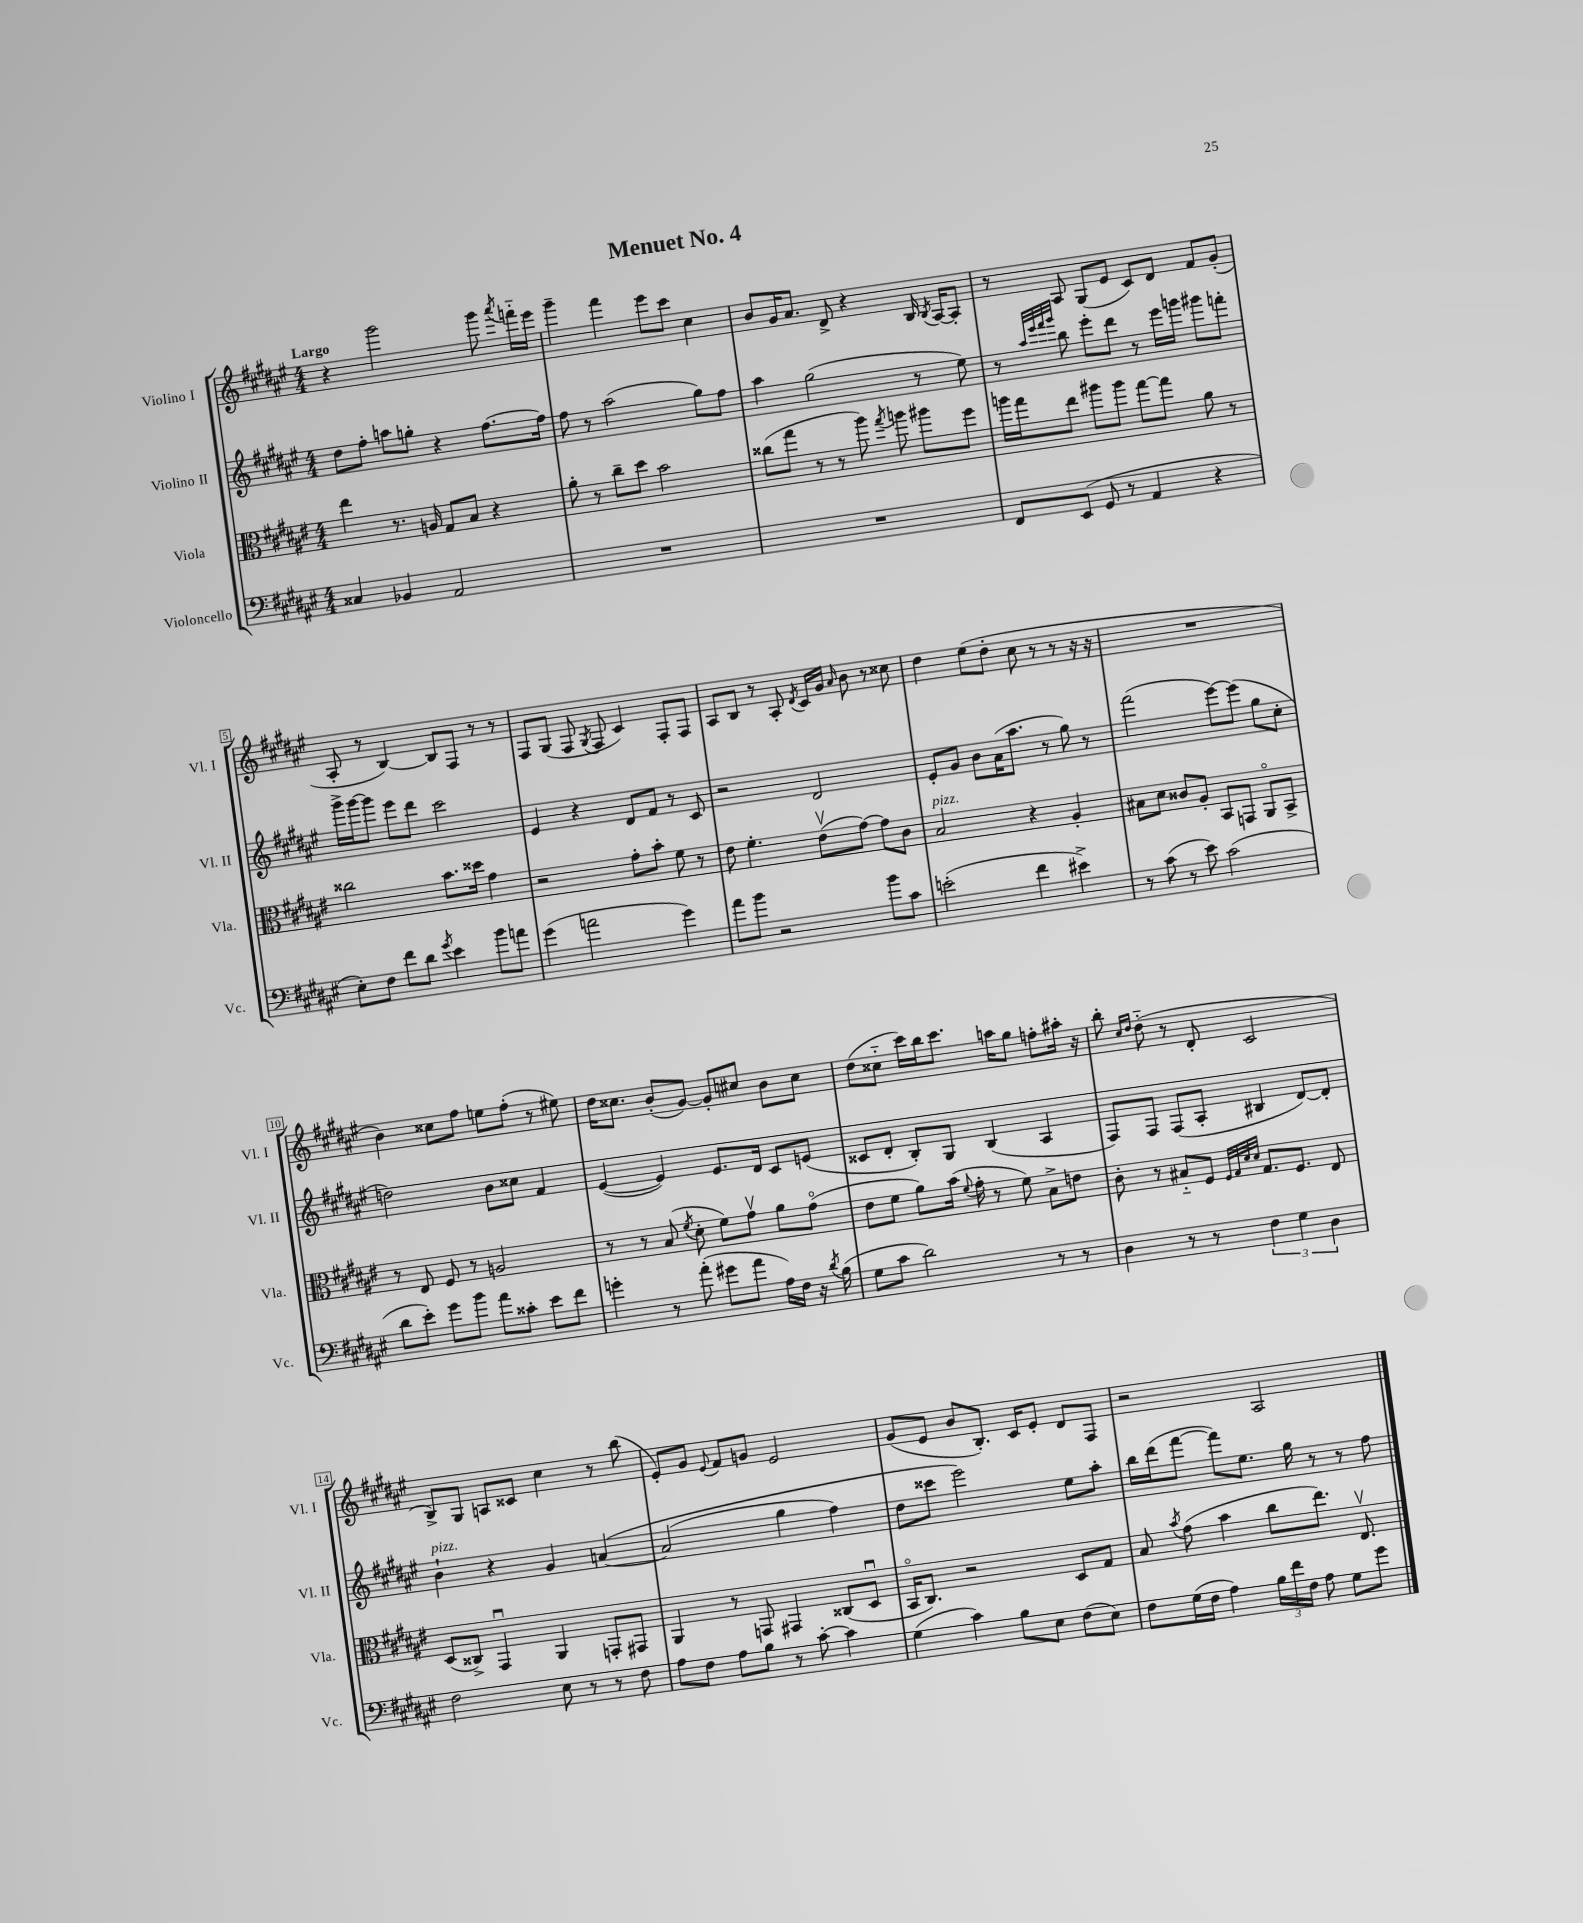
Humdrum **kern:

**kern	**kern	**kern	**kern
*staff4	*staff3	*staff2	*staff1
*clefF4	*clefC3	*clefG2	*clefG2
*k[f#c#g#d#a#e#]	*k[f#c#g#d#a#e#]	*k[f#c#g#d#a#e#]	*k[f#c#g#d#a#e#]
*M4/4	*M4/4	*M4/4	*M4/4
4C##	4ee#	8dd#	4r
.	.	8ff#'	.
4BB-	8.r	8aa	2ggg#
.	.	8gg'	.
.	16A	.	.
2AA#	8G#	4r	.
.	8B	.	.
.	4r	[8.ff#	8ggg#
.	.	.	8qaaa#
.	.	.	16fff'~
.	.	16ff#]	16eee#
=	=	=	=
1r	8a#'	8ff#	4ggg#~
.	8r	8r	.
.	8cc#~	(2aa#	4fff#
.	8dd#	.	.
.	2b	.	8eee#
.	.	.	8ccc#
.	.	8gg#)	4cc#
.	.	8ff#	.
=	=	=	=
1r	(8cc##	4aa#	8b
.	8gg#	.	16g#
.	.	.	8.a#
.	8r	(2gg#	.
.	8r	.	8d#^
.	8aa#)	.	4r
.	8qgg#	.	.
.	8aa	.	.
.	8aa#	8r	16B
.	.	.	8qB
.	.	.	[16A#
.	8ff#	8ee#)	8A#']
=	=	=	=
8FF#	16aa	8r	8r
.	16gg#	.	.
.	.	32qqaa#	.
.	.	32qqeee#	.
.	.	32qqfff#	.
.	.	32qqggg#	.
(8EE#	8ee#	8bb	8A#
8GG#	8aa#	8eee#'	(8G#
8r	8aa#	8ddd#	8e#
4AA#	[8gg#	8r	8c#)
.	8gg#]	16eee#	8d#
.	.	16ggg	.
4r	8a#	8ggg#	8f#
.	8r	8fff'	(8g#'
=	=	=	=
8E#')	2cc##	16ggg#^	8A#'
.	.	[16ggg#	.
8F#	.	8ggg#]	8r
8f#	.	8eee#	[4B)
8d#	.	8ddd#	.
8qg#	.	.	.
4e#	8.b	2ccc#	8B]
.	.	.	8F#
.	16dd##	.	.
8b	4g#	.	8r
8a	.	.	8r
=	=	=	=
(4g#	2r	4e#	8F#
.	.	.	(8G#
2a	.	4r	8F#
.	.	.	8qG#
.	.	.	8F#
.	8g#'	8d#	4c#)
.	8b'	8f#	.
4g#)	8f#	8r	8F#'
.	8r	8c#	8F#
=	=	=	=
8a#	8e#	2r	8A#
8b	4.f#'	.	8B
2r	.	.	8r
.	.	.	8A#'
.	.	.	8qd#
.	(8e#v	2d#	16c#
.	.	.	16g#
.	.	.	16qqa#
.	[8g#)	.	8b
8b	8g#]	.	8r
8c#	8c#	.	8cc##
=	=	=	=
(2e'	2B	8e#'	4dd#
.	.	8g#	.
.	.	8b	(8ee#
.	.	(16a#	8dd#'
.	.	8.aa#	.
4f#	4r	.	8cc#
.	.	8r	8r
4e#^)	4A#'	8gg#)	8r
.	.	8r	16r
.	.	.	16r
=	=	=	=
8r	8B#	(2fff#	1r
(8c#	8d#	.	.
8r	8c##	.	.
8e#)	8A#'	.	.
(2c#	8BB	[8eee#)	.
.	8GG	(8eee#]	.
.	8AA#o	8gg#	.
.	8BB^	8cc#'	.
=	=	=	=
8d#	8r	2dd)	4b)
8e#')	8E#	.	.
8g#	8F#	.	8cc##
8b	8r	.	8ff#
8a#	2A	8b	8ee
8c##'	.	8cc##	(8ff#'
8e#	.	4f#	8r
8f#	.	.	8ee#)
=	=	=	=
4g'	8r	([4e#	16dd#
.	.	.	8.cc##
.	8r	.	.
8r	(8B	4e#])	(8b'
.	8qf#	.	.
(8a#'	8d#'	.	[8g#)
8g#	8f#)	8.e#	8g#']
8a#	8g#v	.	8cc#
.	.	16d#	.
16A#)	8a#	8c#	8b
16F#	.	.	.
16r	(8g#o	(8e	8cc#
8qd#	.	.	.
(16B	.	.	.
=	=	=	=
8G#	8e#	8c##	(8dd#
8c#	8f#	8d#'	8cc##'~
2d#)	8a#)	8B')	16ccc#)
.	.	.	16bb
.	(16b	8G#	8.ccc#
.	8qqf#	.	.
.	16g#'	.	.
.	8r	(4B	.
.	.	.	16aa
.	8f#)	.	8gg#
8r	8B^	4A#	8ff'
8r	8e	.	16aa#'
.	.	.	16r
=	=	=	=
4D#	8c#'	8F#)	8bb'
.	.	.	16qqcc#
.	.	.	16qqdd#
.	8r	8F#	(8dd#'~
8r	8B#'~	(8F#	8r
8r	8F#	8A#'	8d#'
.	32qqF#	.	.
.	32qqG#	.	.
.	32qqd#	.	.
.	32qqd#	.	.
6F#	8.G#	4B#	2c#
6G#	.	.	.
.	8.F#	.	.
.	.	[8d#)	.
6D#	.	.	.
.	8E#	8d#']	.
=	=	=	=
2F#	(8D#	4b`	8B^)
.	8C##^)	.	8G#
.	4GG#u	4r	8A
.	.	.	8c##
8E#	4AA#	4g#	4cc#
8r	.	.	.
8r	8GG'	&([4a	8r
8F#	8GG#	.	(8bb
=	=	=	=
8A#	4AA#	(2a]	8e#')
8F#	.	.	8g#
.	.	.	8qqe#
8A#	8r	.	8f#
8B	8GG	.	8g
8r	4GG#	4gg#	2e#
[8c#'	.	.	.
4c#]	(8C##	4ff#)	.
.	8D#u	.	.
=	=	=	=
(4G#	16BBo	8dd#	(8g#
.	8.C#)	.	.
.	.	8ccc##	8e#
4c#)	2r	2eee#&)	8b
.	.	.	8.B')
8B	.	.	.
.	.	.	16c#
8E#	.	.	8e#'
(8F#	8D#	8ee#	8d#
8E#)	8G#	8aa#'	8F#
=	=	=	=
8F#	8B	16bb	2r
.	.	(16ddd#	.
.	8qb	.	.
(16G#	(8g#	[8fff#	.
16F#	.	.	.
4A#)	4b	8fff#])	.
.	.	8.ee#	.
24B	8cc#	.	2A#
24f#	.	.	.
.	.	16gg#	.
24F#	.	.	.
8A#	8.ee#)	8r	.
8G#	.	8r	.
.	8.E#v	.	.
8g#	.	8ff#	.
==	==	==	==
*-	*-	*-	*-
